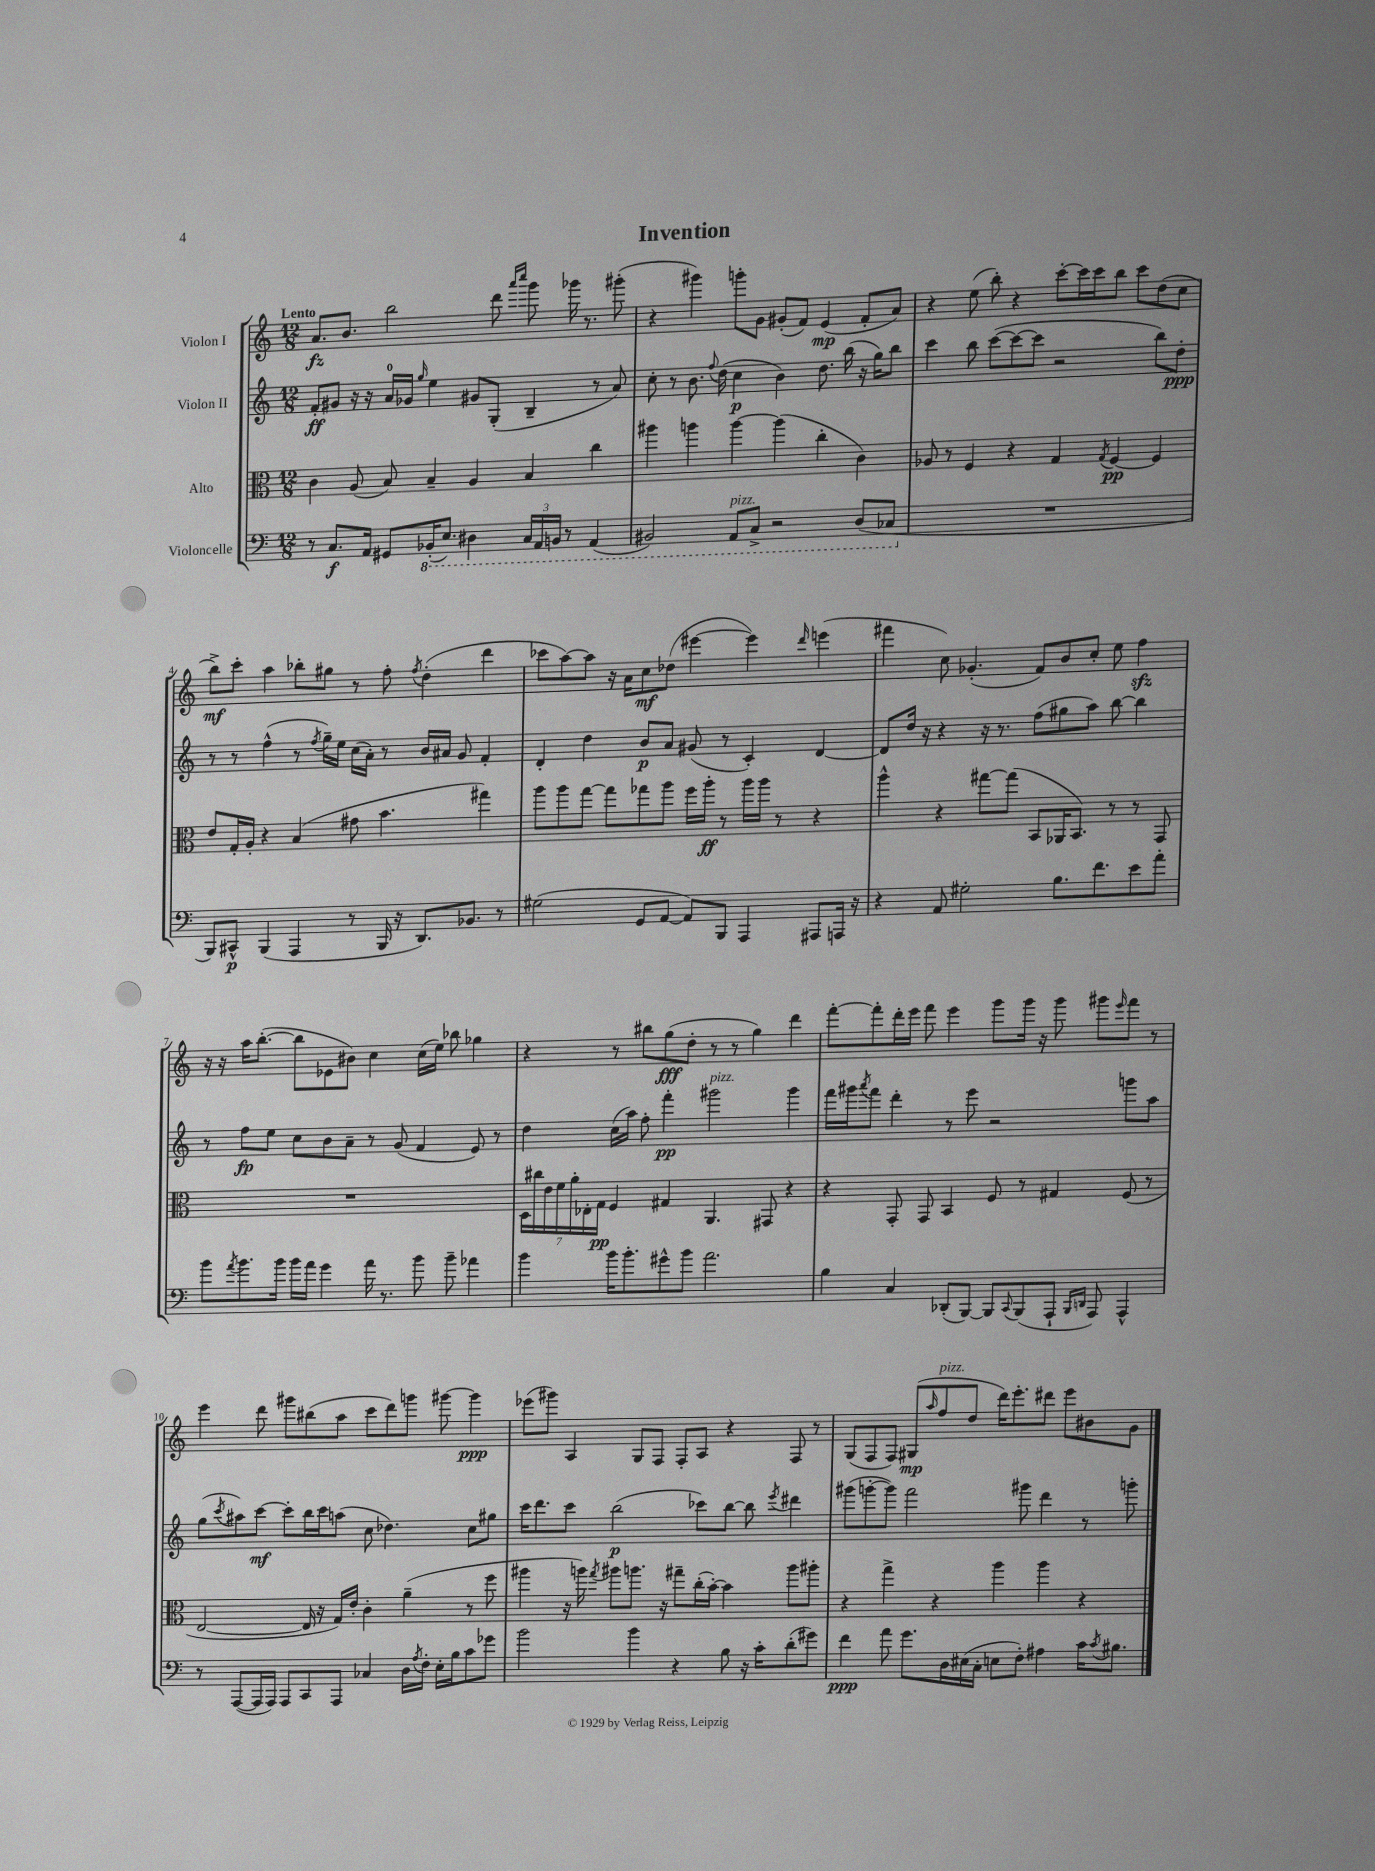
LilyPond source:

\header { title = "Invention" }
<<
\new StaffGroup <<
\new Staff = "s0" \with { instrumentName = "Violon I" } {
    \clef treble \key c \major \numericTimeSignature \time 12/8 \tempo "Lento"
    a'8.\fz b'8. b''2 d'''8 \grace { a'''16 c''''16 } g'''8 ges'''16 r8. gis'''8-.( |
    r4 gis'''4) g'''8-. g'8 gis'8-.( f'8) e'4\mp( f'8-. a'8) |
    r4 e''8( b''8-.) r4 c'''8~-. c'''16 c'''16 b''8 c'''8 d''8( c''8 |
    b''8->\mf) c'''8-. a''4 bes''8-. gis''8 r8 f''8-. \acciaccatura { f''8 } d''4-.( d'''4 |
    ces'''8 a''8~) a''8 r16 a'16 c''8\mf des''8( eis'''4~ eis'''4) \grace { d'''16 } e'''4( |
    fis'''4 c''8) ges'4.-.( f'8) b'8 c''8-. e''8 f''4\sfz |
    r16 r16 a''16 b''8.~-.( b''8 ees'8 bis'8) c''4 c''16( e''16) bes''8 ges''4 |
    r4 r8 bis''8 g''8\fff( d''8-. r8 r8 g''4) d'''4 |
    f'''8~-. f'''8-. d'''16-. e'''16 f'''8 e'''4 g'''8 g'''16 r16 g'''8 gis'''8 \grace { e'''16 } f'''8 r8 |
    e'''4 d'''8 gis'''8 bis''8( a''8 c'''8 d'''8) g'''8 gis'''8~ gis'''4\ppp |
    ees'''8( gis'''8) a4 g8 f8 f8-. a8 r4 f8 r8 |
    g8( f8 f8) gis8\mp( \grace { a''16 } f''8^\markup { \italic "pizz." } d''8 d'''16) e'''8.-. dis'''8 e'''8 bis'8 g'8 \bar "|." |
}
\new Staff = "s1" \with { instrumentName = "Violon II" } {
    \clef treble \key c \major \numericTimeSignature \time 12/8
    f'8-.\ff gis'8 r16 r16 a'16-0 ges'16 \grace { g''16 } e''4 gis'8 g8-.( b4-- r8 a'8) |
    c''8-. r8 b'8. \appoggiatura { f''8 } d''16( c''4\p b'4) d''8. b''16( r16 g''16) b''8 |
    c'''4 b''8 c'''8~( c'''8~ c'''8 r2 b''8) d''8-.\ppp |
    r8 r8 f''4-^( r8 \acciaccatura { f''8 } g''16--) e''16 c''16( a'16-.) r8 b'16 ais'16 g'8 f'4-. |
    d'4-. d''4 b'8\p a'8 gis'8( r8 c'4-.) d'4~ |
    d'8 d''16 r16 r4 r16 r8. f''8( gis''8 a''8) b''8~ b''4 |
    r8 f''8\fp e''8 c''8 b'8 a'8-- r8 g'8( f'4 e'8) r8 |
    d''4 c''16( a''16) f''8-. f'''4-.\pp gis'''2^\markup { \italic "pizz." } gis'''4 |
    f'''16 gis'''16 \acciaccatura { a'''8 } f'''8 d'''4-. r8 e'''8 r2 g'''8 a''8 |
    g''8( \acciaccatura { c'''8 } ais''8) c'''8~\mf c'''8-. b''16 c'''16 a''8( c''8 des''4.) c''8 gis''8 |
    c'''16 d'''8. c'''8 b''2\p( ces'''8) b''8~ b''8 \acciaccatura { e'''8 } dis'''4 |
    gis'''8( g'''8~-. g'''8) f'''2 gis'''8 d'''4 r8 g'''8-. \bar "|." |
}
\new Staff = "s2" \with { instrumentName = "Alto" } {
    \clef alto \key c \major \numericTimeSignature \time 12/8
    c'4 a8( b8) b4-- a4 b4 c''4 |
    ais''4 a''4 a''4~ a''4( c''4-. c'4) |
    aes8 r8 f4 r4 g4 \acciaccatura { g8 } f4~\pp f4 |
    e'8 g16-. a16-. r4 b4( gis'8 b'4. gis''4) |
    a''8 a''8 g''8~ g''8 ges''8 a''8 f''16 a''16-.\ff r8 a''16 a''16 r8 r4 |
    a''4-^ r4 gis''8~ gis''8( b,8 aes,16 b,8.) r8 r8 g,8 |
    R1. |
    \tuplet 7/4 { d16 cis''16 e'16 f'16 a'16-. ees16-. g16\pp } f4 gis4 a,4. gis,8 r4 |
    r4 g,8-. g,8 b,4 f8 r8 gis4 f8( r8 |
    e2~ e16 r16 g16) e'16-. c'4-. a'4--( r8 f''8 |
    ais''4 r16 a''16) \acciaccatura { g''8 } ais''8 a''8. r16 gis''8-- c''16-.( b'16~-.) b'4 a''8 ais''8-. |
    r4 g''4-> r4 a''4 a''4 r4 \bar "|." |
}
\new Staff = "s3" \with { instrumentName = "Violoncelle" } {
    \clef bass \key c \major \numericTimeSignature \time 12/8
    r8 c8.\f a,16 gis,8 \ottava #-1 bes,,16-.( e,8.) dis,4 \tuplet 3/2 { c,16 a,,16 b,,16 } r8 a,,4( |
    bis,,2) a,,8^\markup { \italic "pizz." } c,8-> r2 d,8( ces,8 \ottava #0 |
    R1. |
    b,,8) cis,8-^\p b,,4( a,,4 r8 b,,16 r16 d,8.) bes,8. r8 |
    gis2( g,8 a,8~ a,8) b,,8 a,,4 ais,,8 a,,16 r16 |
    r4 a,8 gis2-. b8. f'8. e'8 a'8-. |
    b'8 \acciaccatura { a'8 } b'8. b'16 b'16 a'16 g'4 a'16 r8. b'8 b'8-- aes'4 |
    b'4 b'16 b'8.-. gis'8-^ b'8 a'2. |
    b4 c4 des,8-.( b,,8~) b,,8 \appoggiatura { c,8 } b,,8( a,,8-! \grace { b,,16 d,16 } a,,8) a,,4-^ |
    r8 a,,8~( a,,16 a,,16) a,,8 c,8 a,,8 ces4 d16 \acciaccatura { a8 } f16-. e16-. b16 c'8 ges'8 |
    b'2 b'4 r4 b8 r16 c'16-. d'8-.( gis'8) |
    f'4\ppp a'8 g'8. d16 eis16( c16-. e8 f8-.) ais4 c'16 \acciaccatura { c'8 } bis8. \bar "|." |
}
>>
>>
